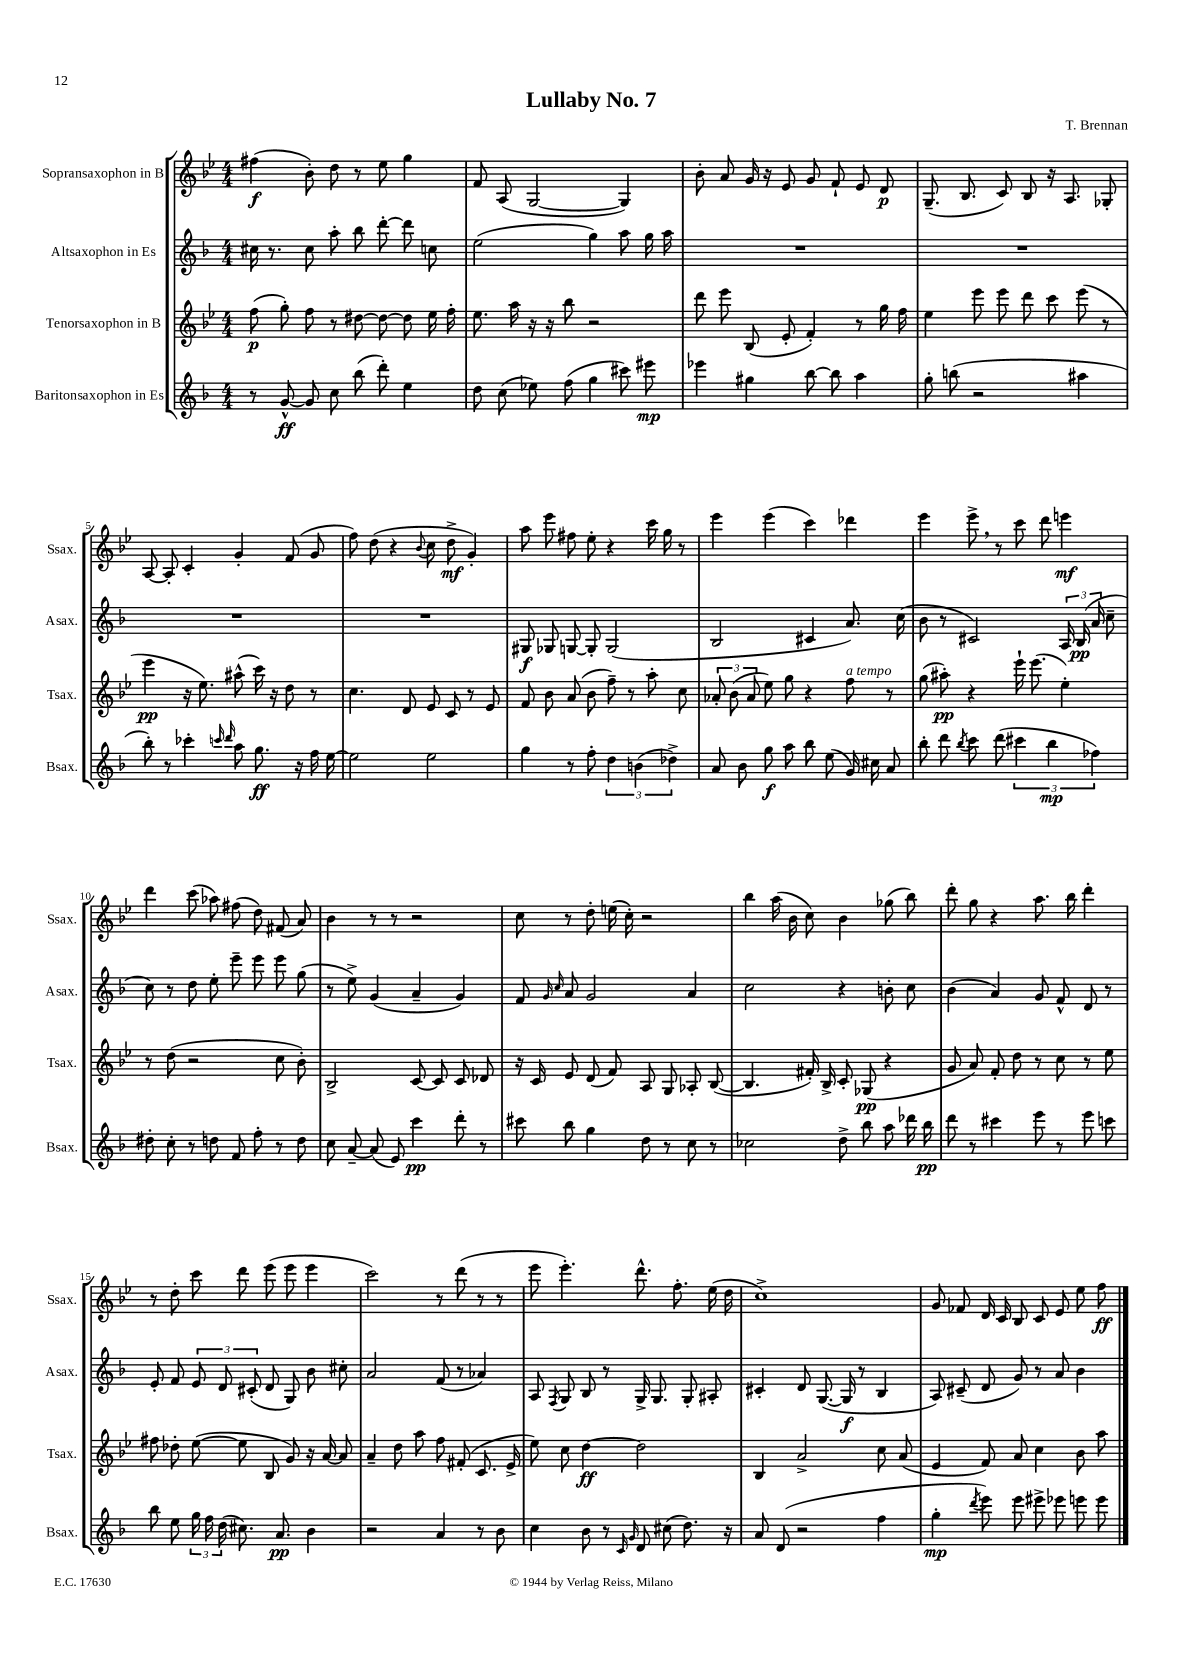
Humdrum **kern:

**kern	**kern	**kern	**kern
*staff4	*staff3	*staff2	*staff1
*clefG2	*clefG2	*clefG2	*clefG2
*k[b-]	*k[b-e-]	*k[b-]	*k[b-e-]
*M4/4	*M4/4	*M4/4	*M4/4
8r	(8ff\	16cc#\	(4ff#\
.	.	8.r	.
[8g^^/	8gg'\)	.	.
8g/]	8ff\	8cc#\	8b-'\)
8cc\	8r	8aa'\	8dd\
(8bb-\	[8dd#\	8bb-\	8r
8ddd'\)	8dd#\_	[8ddd'\	8ee-\
4ee\	8dd#\]	8ddd\]	4gg\
.	16ee-\	8cc\	.
.	16ff'\	.	.
=	=	=	=
8dd\	8.ee-\	(2ee\	8f/
(8cc\	.	.	(8A/
.	16aa\	.	.
8ee-\)	16r	.	[2G/
.	16r	.	.
(8ff\	8bb-\	.	.
4gg\	2r	4gg\)	.
8ccc#\)	.	8aa\	4G/])
8eee#\	.	16gg\	.
.	.	16aa\	.
=	=	=	=
4eee-\	8ddd\	1r	8b-'\
.	8eee-\	.	8a/
4gg#\	(8B-/	.	16g/
.	.	.	16r
.	8e-'/	.	8e-/
[8bb-\	4f'/)	.	8g/
8bb-\]	.	.	8f`/
4aa\	8r	.	8e-/
.	16gg\	.	8d/
.	16ff\	.	.
=	=	=	=
8gg'\	4ee-\	1r	(8.G~/
(8bb\	.	.	.
.	.	.	8.B-/
2r	8eee-\	.	.
.	8eee-\	.	8c/)
.	8ddd\	.	8B-/
.	8ccc\	.	16r
.	.	.	8.A/
4aa#\	(8eee-\	.	.
.	8r	.	8G-'/
=	=	=	=
8bb-'\)	4eee-\	1r	[8A/
8r	.	.	8A'/]
4ccc-'\	16r	.	4c'/
.	8.ee-\)	.	.
16qqccc/	.	.	.
16qqddd/	.	.	.
8aa\	(8aa#^^\	.	4g'/
8.gg\	16ccc\)	.	.
.	16r	.	.
.	8dd\	.	(8f/
16r	.	.	.
16ff\	8r	.	8g/
[16ee\	.	.	.
=	=	=	=
2ee\]	4.cc\	1r	8ff\)
.	.	.	(8dd\
.	.	.	4r
.	8d/	.	.
.	.	.	8qqb-/
2ee\	8e-/	.	8cc\
.	8c/	.	8dd^\
.	8r	.	4g'/)
.	8e-/	.	.
=	=	=	=
4gg\	8f/	8G#/	8aa\
.	8b-\	8G-/	8eee-\
8r	(8a/	[8G/	8ff#\
8ff'\	8b-\	8G'/]	8ee-'\
6dd\	8ff~\)	(2G/	4r
.	8r	.	.
(6b\	.	.	.
.	8aa'\	.	16ccc\
.	.	.	16gg\
6dd-^\)	.	.	.
.	8cc\	.	8r
=	=	=	=
8a/	12a-'/	2B-/	4eee-\
.	(12b-\	.	.
8b-\	.	.	.
.	12a-/	.	.
8gg\	8ee-\)	.	(4eee-\
8aa\	8gg\	.	.
8bb-\	4r	4c#/	4ccc\)
(8ee\	.	.	.
16g/)	8ff\	8.a/)	4ddd-\
16cc#\	.	.	.
8a/	8r	.	.
.	.	(16cc\	.
=	=	=	=
8bb-'\	(8gg\	8b-\	4eee-\
8ddd\	8aa#'\)	8r	.
8qbb-/	.	.	.
8ccc\	4r	2c#/)	8eee-^\
(8ddd\	.	.	8r
6ccc#\	16eee-`\	.	8ccc\
.	(8.eee-\	.	.
.	.	.	8ddd\
6bb-\	.	.	.
.	4ee-'\)	24A/	4eee\
.	.	(24B-/	.
6ff-\)	.	24a/	.
.	.	8cc~\	.
=	=	=	=
8dd#'\	8r	8cc\)	4ddd\
8cc'\	(8dd\	8r	.
8r	2r	8dd\	(8ccc\
8dd\	.	8ee'\	8aa-\)
8f/	.	8eee~\	(8ff#\
8ff'\	.	8eee\	8dd\)
8r	8cc\	8eee\	(8f#/
8dd\	8b-'\)	(8gg\	8a/)
=	=	=	=
8cc\	2B-^/	8r	4b-\
[8a~/	.	8ee^\)	.
(8a/]	.	(4g/	8r
8e/)	.	.	8r
4ccc\	[8c/	4a~/	2r
.	8c/]	.	.
8ddd'\	8c/	4g/)	.
8r	8d-/	.	.
=	=	=	=
8ccc#\	16r	8f/	8cc\
.	16c/	.	.
.	.	16qqg/	.
.	.	16qqcc/	.
8bb-\	8e-/	8a/	8r
4gg\	(8d/	2g/	8dd'\
.	8f/)	.	(16ee\
.	.	.	16cc'\)
8dd\	8A/	.	2r
8r	8G/	.	.
8cc\	8A-'/	4a/	.
8r	([8B-/	.	.
=	=	=	=
2cc-\	4.B-/]	2cc\	4bb-\
.	.	.	(16aa\
.	.	.	16b-\
.	16f#'/)	.	8cc\)
.	16B-^/	.	.
8dd^\	8c'/	4r	4b-\
8bb-\	(8G-/	.	.
8aa\	4r	8b'\	(8gg-\
16ddd-\	.	8cc\	8bb-\)
16bb-\	.	.	.
=	=	=	=
8ddd\	8g/	(4b-\	8ddd'\
8r	8a/)	.	8gg\
4ccc#\	8f'/	4a/)	4r
.	8dd\	.	.
8eee\	8r	8g/	8.aa\
8r	8cc\	8f^^/	.
.	.	.	16bb-\
8eee\	8r	8d/	4ddd'\
8ccc\	8ee-\	8r	.
=	=	=	=
8bb-\	8ff#\	8e'/	8r
8ee\	8dd-'\	8f/	8dd'\
24gg\	([8ee-\	12e/	8ccc\
24ff\	.	.	.
(24dd\	.	12d/	.
8.cc#\)	8ee-\]	.	8ddd\
.	.	(12c#'/	.
.	8B-/	8d/	(8eee-\
8.a/	.	.	.
.	8g/)	8G/)	8eee-\
4b-\	16r	8b-\	4eee-\
.	[16a/	.	.
.	8a/]	8cc#'\	.
=	=	=	=
2r	4a~/	2a/	2ccc\)
.	8dd\	.	.
.	8aa\	.	.
4a/	8ff\	(8f/	8r
.	(8f#'/	8r	(8ddd\
8r	8.c/	4a-/)	8r
8b-\	.	.	8r
.	16e-^/	.	.
=	=	=	=
4cc\	8ee-\)	8A/	8eee-\
.	.	8qF/	.
.	8cc\	8G/	4.eee-'\)
8b-\	[4dd\	8B-/	.
8r	.	8r	.
16qqc/	.	.	.
16qqg/	.	.	.
8d/	2dd\]	16G^/	8.ddd^^\
.	.	8.G/	.
(8cc#\	.	.	.
.	.	.	8.ff'\
8.dd\)	.	8G'/	.
.	.	8A#'/	(16ee-\
16r	.	.	16dd\
=	=	=	=
8a/	4B-/	4c#'/	1cc^)
(8d/	.	.	.
2r	2a^/	8d/	.
.	.	([8.G/	.
.	.	16G/]	.
.	.	8r	.
4ff\	8cc\	4B-/	.
.	(8a/	.	.
=	=	=	=
4gg'\	4e-/	8A/)	8g/
.	.	(8c#~/	8f-/
8qddd/	.	.	.
8eee\)	8f/)	8d/	16d/
.	.	.	16c/
8eee\	8a/	8g/)	8B-/
8eee#^\	4cc\	8r	8c/
8eee-\	.	8a/	8e-/
8eee\	8b-\	4b-\	8ee-\
8eee\	8aa\	.	8ff\
==	==	==	==
*-	*-	*-	*-
